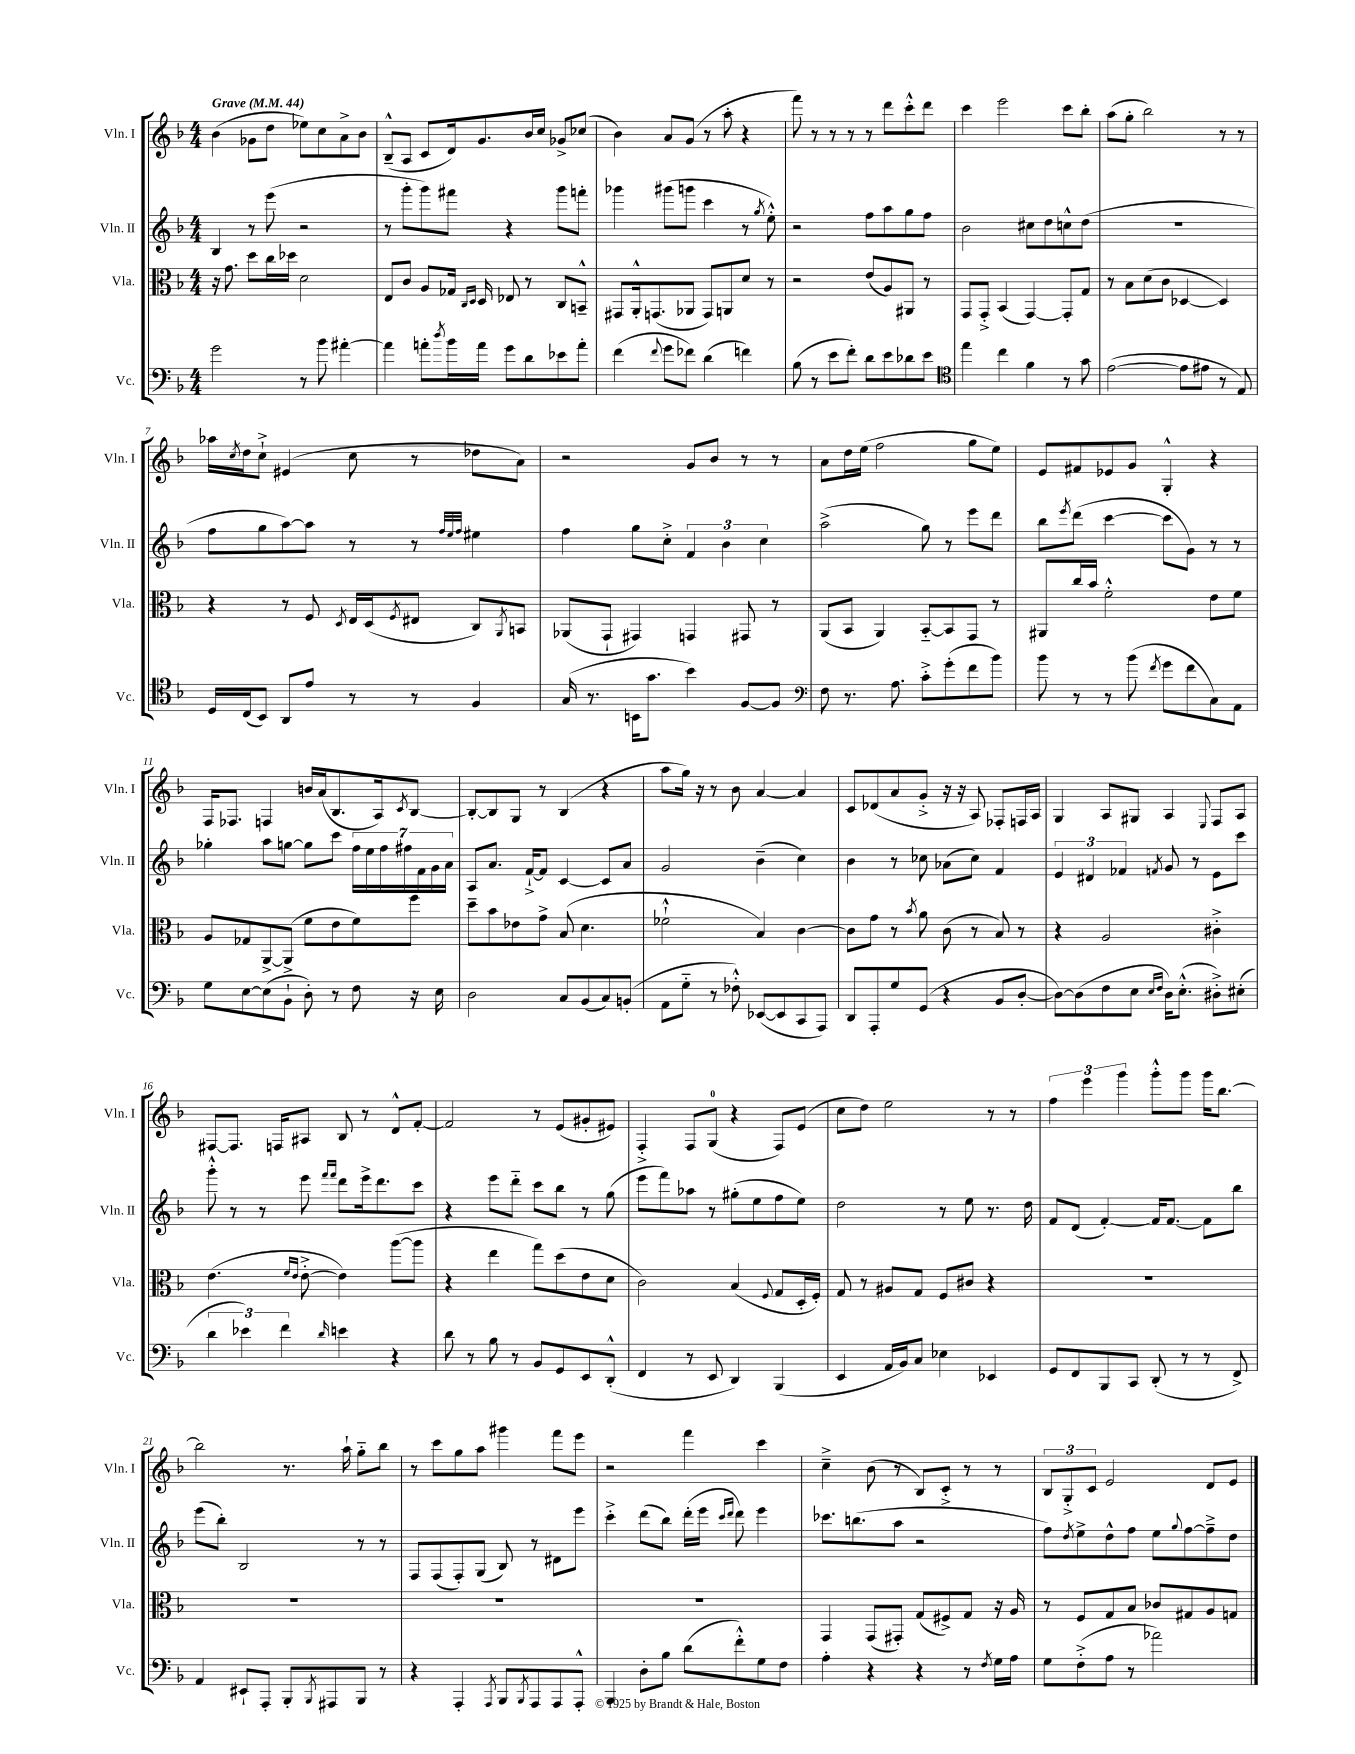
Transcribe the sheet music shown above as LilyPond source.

<<
\new StaffGroup <<
\new Staff = "s0" \with { instrumentName = "Vln. I" shortInstrumentName = "Vln. I" } {
    \clef treble \key f \major \numericTimeSignature \time 4/4 \tempo "Grave" 4 = 44
    bes'4( ges'8 d''8 ees''8) c''8 a'8-> bes'8 |
    bes8---^( a8 c'8 d'16) g'8. bes'16 c''16 ges'8-> ces''8( |
    bes'4) a'8 g'8( r8 a''8-. r4 |
    f'''8) r8 r8 r8 r8 d'''8 c'''8-.-^ d'''8 |
    c'''4 e'''2 c'''8 bes''8-. |
    a''8( g''8-. bes''2) r8 r8 |
    aes''16 \acciaccatura { c''8 } d''16 c''8-!-> eis'4( c''8 r8 des''8 a'8) |
    r2 g'8 bes'8 r8 r8 |
    a'8 d''16 e''16( f''2 g''8 e''8) |
    e'8 fis'8 ees'8 g'8 g4-.-^ r4 |
    f16 fes8. f4 b'16 a'16( bes8. a16) \acciaccatura { c'8 } bes8~ |
    bes8~-. bes8 g8 r8 bes4( r4 |
    a''8 g''16) r16 r8 bes'8 a'4~ a'4 |
    c'8 des'8( a'8 g'8-.-> r16 r16 a8) fes8-. f16 a16 |
    g4 a8 gis8 a4 \appoggiatura { e8 } f8 a8 |
    fis8~ fis8. f16 ais8 bes8 r8 d'8-^ f'8~-. |
    f'2 r8 e'8( gis'8-. eis'8) |
    f4-.-> f8 g8-0( r4 f8) e'8( |
    c''8 d''8) e''2 r8 r8 |
    \tuplet 3/2 { f''4 e'''4 g'''4 } g'''8-.-^ g'''8 g'''16 bes''8.~ |
    bes''2 r8. a''16-! g''8-_ bes''8 |
    r8 c'''8 g''8 a''8 gis'''4 f'''8 e'''8 |
    r2 f'''4 c'''4 |
    c''4---> bes'8( r8 bes8) c'8-.-> r8 r8 |
    \tuplet 3/2 { bes8 g8-.-> c'8 } e'2 d'8 e'8 \bar "|." |
}
\new Staff = "s1" \with { instrumentName = "Vln. II" shortInstrumentName = "Vln. II" } {
    \clef treble \key f \major \numericTimeSignature \time 4/4
    bes4 r8 e'''8( r2 |
    r8 g'''8-. g'''8) fis'''8 r4 g'''8 f'''8-. |
    ges'''4 gis'''8( g'''8 c'''4 r8 \acciaccatura { g''8 } e''8-.-^) |
    r2 f''8 a''8 g''8 f''8 |
    bes'2 cis''8 d''8 c''8-^ d''8( |
    R1 |
    f''8 g''8 a''8~) a''8 r8 r8 \grace { f''32 e''32 f''32 } eis''4 |
    f''4 g''8 c''8-.-> \tuplet 3/2 { f'4 bes'4 c''4 } |
    a''2->( g''8) r8 e'''8 d'''8 |
    bes''8 \acciaccatura { e'''8 } d'''8( c'''4~ c'''8 g'8) r8 r8 |
    ges''4-. a''8 g''8~ g''8 c'''8 \tuplet 7/4 { f''16 e''16 f''16 fis''16 f'16 g'16 a'16 } |
    a8 a'8. f'16~-!-> f'8 c'4~ c'8 a'8 |
    g'2 bes'4--( c''4) |
    bes'4 r8 ces''8 aes'8( ces''8) f'4 |
    \tuplet 3/2 { e'4 dis'4 fes'4 } \acciaccatura { f'8 } g'8 r8 e'8 c'''8 |
    g'''8-.-^ r8 r8 e'''8 \grace { f'''16 f'''16 } d'''8 e'''16-> d'''8. c'''8 |
    r4 e'''8 d'''8-_ c'''8 bes''8 r8 g''8( |
    e'''8 f'''8) aes''8 r8 gis''8-.( e''8 f''8 e''8) |
    d''2 r8 e''8 r8. d''16 |
    f'8 d'8( f'4~-.) f'16 f'8.~ f'8 bes''8 |
    e'''8( bes''8-.) bes2 r8 r8 |
    f8 f8( f8-.) g8( bes8) r8 dis'8 e'''8 |
    c'''4-.-> d'''8( bes''8) d'''16-.( e'''16 \grace { c'''16 d'''16 } d'''8) e'''4 |
    ces'''8. b''8.( a''8 r2 |
    f''8) \acciaccatura { d''8 } e''8-> d''8-^ f''8 e''8 \appoggiatura { g''8 } f''8~ f''8---> d''8 \bar "|." |
}
\new Staff = "s2" \with { instrumentName = "Vla." shortInstrumentName = "Vla." } {
    \clef alto \key f \major \numericTimeSignature \time 4/4
    r16 g'8. d''8 c''16 des''16 d'2 |
    e8 c'8 a8 ges16 \grace { c16 d16 } d16 ees8 r8 c8 b,8---^ |
    gis,8 a,16-.-^ g,8.( aes,8 g,8) a,8 d'8 r8 |
    r2 e'8( a8) ais,8 r8 |
    g,8 g,8-.-> bes,4( g,4~) g,8-. g8 |
    r8 bes8 d'8( c'8 des4~ des4) |
    r4 r8 f8 \acciaccatura { d8 } e16 d16( \acciaccatura { f8 } eis8 c8) \acciaccatura { a,8 } b,8 |
    aes,8( g,8-! gis,4) g,4 gis,8 r8 |
    a,8( bes,8 a,4) bes,8~-_ bes,8 g,8 r8 |
    ais,8 c''16 bes'16 f'2-.-^ e'8 f'8 |
    a8 ges8 a,8~-> a,8->( f'8 e'8 f'8) f''8 |
    d''8-- bes'8 ees'8 g'8-> bes8( d'4. |
    fes'2-!-^ bes4) c'4~ |
    c'8 g'8 r8 \acciaccatura { bes'8 } a'8 c'8( r8 bes8) r8 |
    r4 a2 cis'4-.-> |
    e'4.( \grace { f'16 e'16 } e'8~-.-> e'4) a''8~( a''8 |
    r4 e''4 g''8) d''8( e'8 d'8 |
    c'2) bes4( \appoggiatura { f8 } g8 d16-. f16-.) |
    g8 r8 ais8 g8 f8 cis'8 r4 |
    R1 |
    R1 |
    R1 |
    R1 |
    g,4 g,8( gis,8-.) g8( fis8->) g8 r16 a16 |
    r8 f8 g8 bes8 ces'8 gis8 a8 g8 \bar "|." |
}
\new Staff = "s3" \with { instrumentName = "Vc." shortInstrumentName = "Vc." } {
    \clef bass \key f \major \numericTimeSignature \time 4/4
    g'2 r8 bes'8 ais'4~-. |
    ais'4 a'8-. \acciaccatura { d''8 } bes'16 a'16 g'8 d'8 ees'8 a'8-. |
    f'4( \appoggiatura { f'8 } g'8 fes'8) d'4( f'4) |
    bes8( r8 e'8 f'8-.) d'8 e'8 des'8 e'8 |
    \clef tenor e''4 c''4 f'4 r8 g'8 |
    e'2~( e'8 eis'8 r8 e8) |
    d16 c16( bes,8) a,8 e'8 r8 r8 f4 |
    g16( r8. b,16 g'8. bes'4) f8~ f8 |
    \clef bass f8 r8. a8. c'8-.-> g'8-.( f'8 bes'8) |
    bes'8 r8 r8 bes'8( \acciaccatura { f'8 } g'8 f'8 c8) a,8 |
    g8 e8~ e8( bes,8-! d8-.) r8 f8 r16 e16 |
    d2 c8 bes,8( c8) b,8-.( |
    a,8 g8-_ r8 fes8-.-^) ees,8~( ees,8 c,8 a,,8) |
    d,8 a,,8-. g8 g,8( r4 bes,8 d8~-. |
    d8~) d8( f8 e8 \grace { e16 f16 } d16) e8.-.-^( dis8-.->) eis8-.( |
    \tuplet 3/2 { d'4 ees'4) f'4 } \grace { d'16 } e'4 r4 |
    d'8 r8 bes8 r8 bes,8 g,8 e,8 d,8-.-^( |
    f,4 r8 e,8 d,4) bes,,4( |
    e,4 a,16 bes,16) c8 ees4 ees,4 |
    g,8 f,8 bes,,8 c,8 d,8-.( r8 r8 f,8->) |
    a,4 eis,8-! a,,8-. bes,,8-. \acciaccatura { bes,,8 } ais,,8 bes,,8 r8 |
    r4 a,,4-. \acciaccatura { a,,8 } bes,,8 \acciaccatura { bes,,8 } a,,8 a,,8 a,,8-.-^ |
    bes,,4 d8-. bes8 d'8( f'8-.-^) g8 f8 |
    a4-. r4 r4 r8 \acciaccatura { f8 } g16 a16 |
    g8 f8-.->( a8 r8 aes'2) \bar "|." |
}
>>
>>
